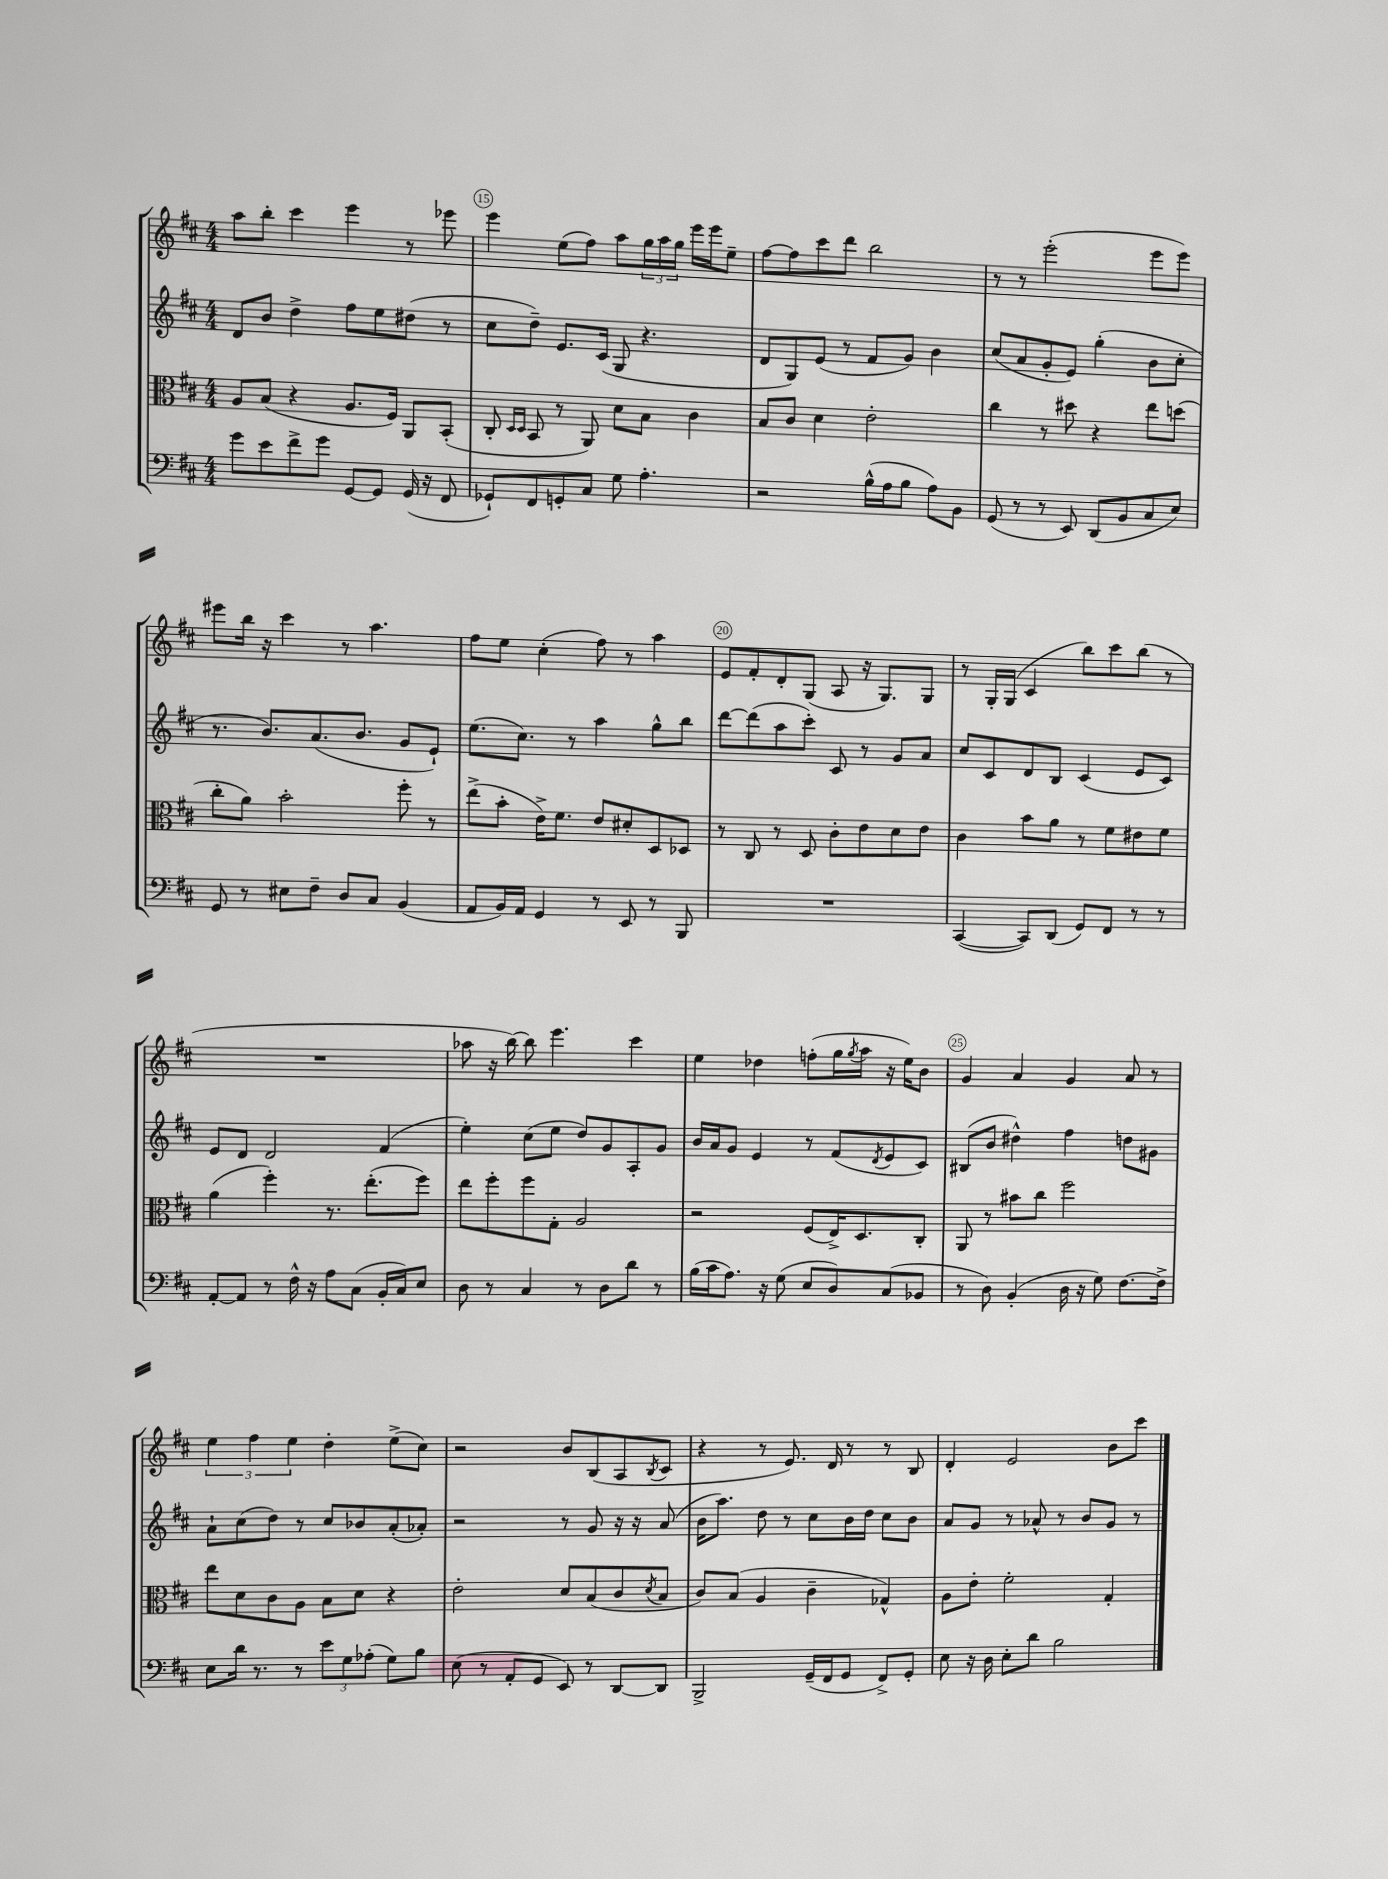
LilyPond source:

<<
\new StaffGroup <<
\new Staff = "s0" {
    \clef treble \key d \major \numericTimeSignature \time 4/4
    a''8 b''8-. cis'''4 e'''4 r8 ees'''8 |
    e'''4 e''8( fis''8) a''8 \tuplet 3/2 { g''16 a''16 g''16 } e'''16 e'''16 e''8-- |
    fis''8~ fis''8 cis'''8 d'''8 b''2 |
    r8 r8 e'''2-.( e'''8 e'''8) |
    eis'''8 b''16 r16 cis'''4 r8 a''4. |
    fis''8 e''8 cis''4-.( fis''8) r8 a''4 |
    e'8 fis'8-. d'8-. g8( a8 r16 g8.) g8 |
    r8 g16-. g16( cis'4 b''8) cis'''8 b''8( r8 |
    R1 |
    aes''8 r16 b''16~) b''8 e'''4. cis'''4 |
    e''4 des''4 f''8-.( g''16 \acciaccatura { g''8 } a''16 r16 e''16) b'8 |
    g'4 a'4 g'4 a'8 r8 |
    \tuplet 3/2 { e''4 fis''4 e''4 } d''4-. e''8->( cis''8) |
    r2 b'8 b8( a8 \acciaccatura { b8 } cis'8 |
    r4 r8 e'8.) d'16 r8 r8 b8 |
    d'4-. e'2 b'8 cis'''8 \bar "|." |
}
\new Staff = "s1" {
    \clef treble \key d \major \numericTimeSignature \time 4/4
    d'8 b'8 d''4-> fis''8 e''8 dis''8( r8 |
    cis''8 d''8--) e'8. cis'16( g8 r4. |
    d'8 g8) e'8( r8 fis'8 g'8) b'4 |
    cis''8( a'8 g'8-. e'8) g''4-.( b'8 cis''8-. |
    r8. b'8.) a'8.( b'8. g'8 e'8-!) |
    e''8.( cis''8.) r8 a''4 g''8-^ b''8 |
    d'''8~ d'''8( a''8 cis'''8-.) cis'8 r8 g'8 a'8 |
    cis''8 cis'8 d'8 b8 cis'4( e'8 cis'8) |
    e'8 d'8 d'2 fis'4( |
    e''4-.) cis''8( e''8 d''8) g'8 a8-. g'8 |
    b'16 a'16 g'8 e'4 r8 fis'8( \acciaccatura { d'8 } e'8 cis'8) |
    bis8( b'8 dis''4-^) fis''4 d''8 gis'8 |
    a'8-! cis''8( d''8) r8 cis''8 bes'8 a'8-.( aes'8-.) |
    r2 r8 g'8 r16 r16 a'8( |
    b'16 a''8.) d''8 r8 cis''8 b'16 d''16 cis''8 b'8 |
    a'8 g'8 r8 aes'8-^ r8 b'8 g'8 r8 \bar "|." |
}
\new Staff = "s2" {
    \clef alto \key d \major \numericTimeSignature \time 4/4
    a8 b8( r4 a8. fis16) a,8 b,8-.( |
    cis8-. \grace { d16 d16 } b,8 r8 a,8) d'8 b8 cis'4 |
    b8 cis'8 d'4 e'2-. |
    cis''4 r8 dis''8 r4 e''8 d''8( |
    cis''8-. a'8) b'2-. fis''8-. r8 |
    e''8->( b'8-. e'16->) fis'8. e'8 dis'8-. d8 des8 |
    r8 cis8 r8 d8 cis'8-. e'8 d'8 e'8 |
    cis'4 b'8 a'8 r8 fis'8 eis'8 fis'8 |
    a'4( fis''4-.) r8. e''8.-.( fis''8) |
    e''8 fis''8-. fis''8 g8-. a2 |
    r2 fis8( e16->) d8. cis8-. |
    a,8 r8 bis'8 cis''8 fis''2 |
    e''8 d'8 cis'8 a8 b8 d'8 r4 |
    e'2-. d'8 b8( cis'8 \acciaccatura { d'8 } b8 |
    cis'8) b8( a4 cis'4-- ges4-^) |
    a8 e'8-. fis'2-. g4-. \bar "|." |
}
\new Staff = "s3" {
    \clef bass \key d \major \numericTimeSignature \time 4/4
    g'8 e'8 fis'8-> g'8 g,8~ g,8 g,16( r16 fis,8 |
    ges,8-!) fis,8 g,8-. cis8 g8 a4.-. |
    r2 b16-^( a16 b8 a8) b,8 |
    g,8( r8 r8 e,8) d,8( b,8 cis8 e8) |
    g,8 r8 eis8 fis8-- d8 cis8 b,4( |
    a,8 b,16) a,16 g,4 r8 e,8 r8 b,,8 |
    R1 |
    cis,4~( cis,8) d,8( g,8) fis,8 r8 r8 |
    a,8~-. a,8 r8 fis16-^ r16 a8 cis8( b,16-. cis16) e8 |
    d8 r8 cis4 r8 d8 d'8 r8 |
    b16( cis'16 a8.) r16 g8( e8 d8) cis8( bes,8 |
    r8 d8) b,4-.( d16 r16 g8) fis8.~ fis16-> |
    e8 d'16 r8. r8 \tuplet 3/2 { e'8 g8 aes8-.( } g8) b8 |
    e8( r8 a,8-. g,8 e,8) r8 d,8~ d,8 |
    b,,2-> g,16--( fis,16 g,8 fis,8->) g,8-. |
    e8 r16 d16 e8-. d'8 b2 \bar "|." |
}
>>
>>
\layout { \context { \Score currentBarNumber = #14 \override BarNumber.break-visibility = ##(#f #t #t) barNumberVisibility = #(every-nth-bar-number-visible 5) \override BarNumber.stencil = #(make-stencil-circler 0.1 0.3 ly:text-interface::print) } }
